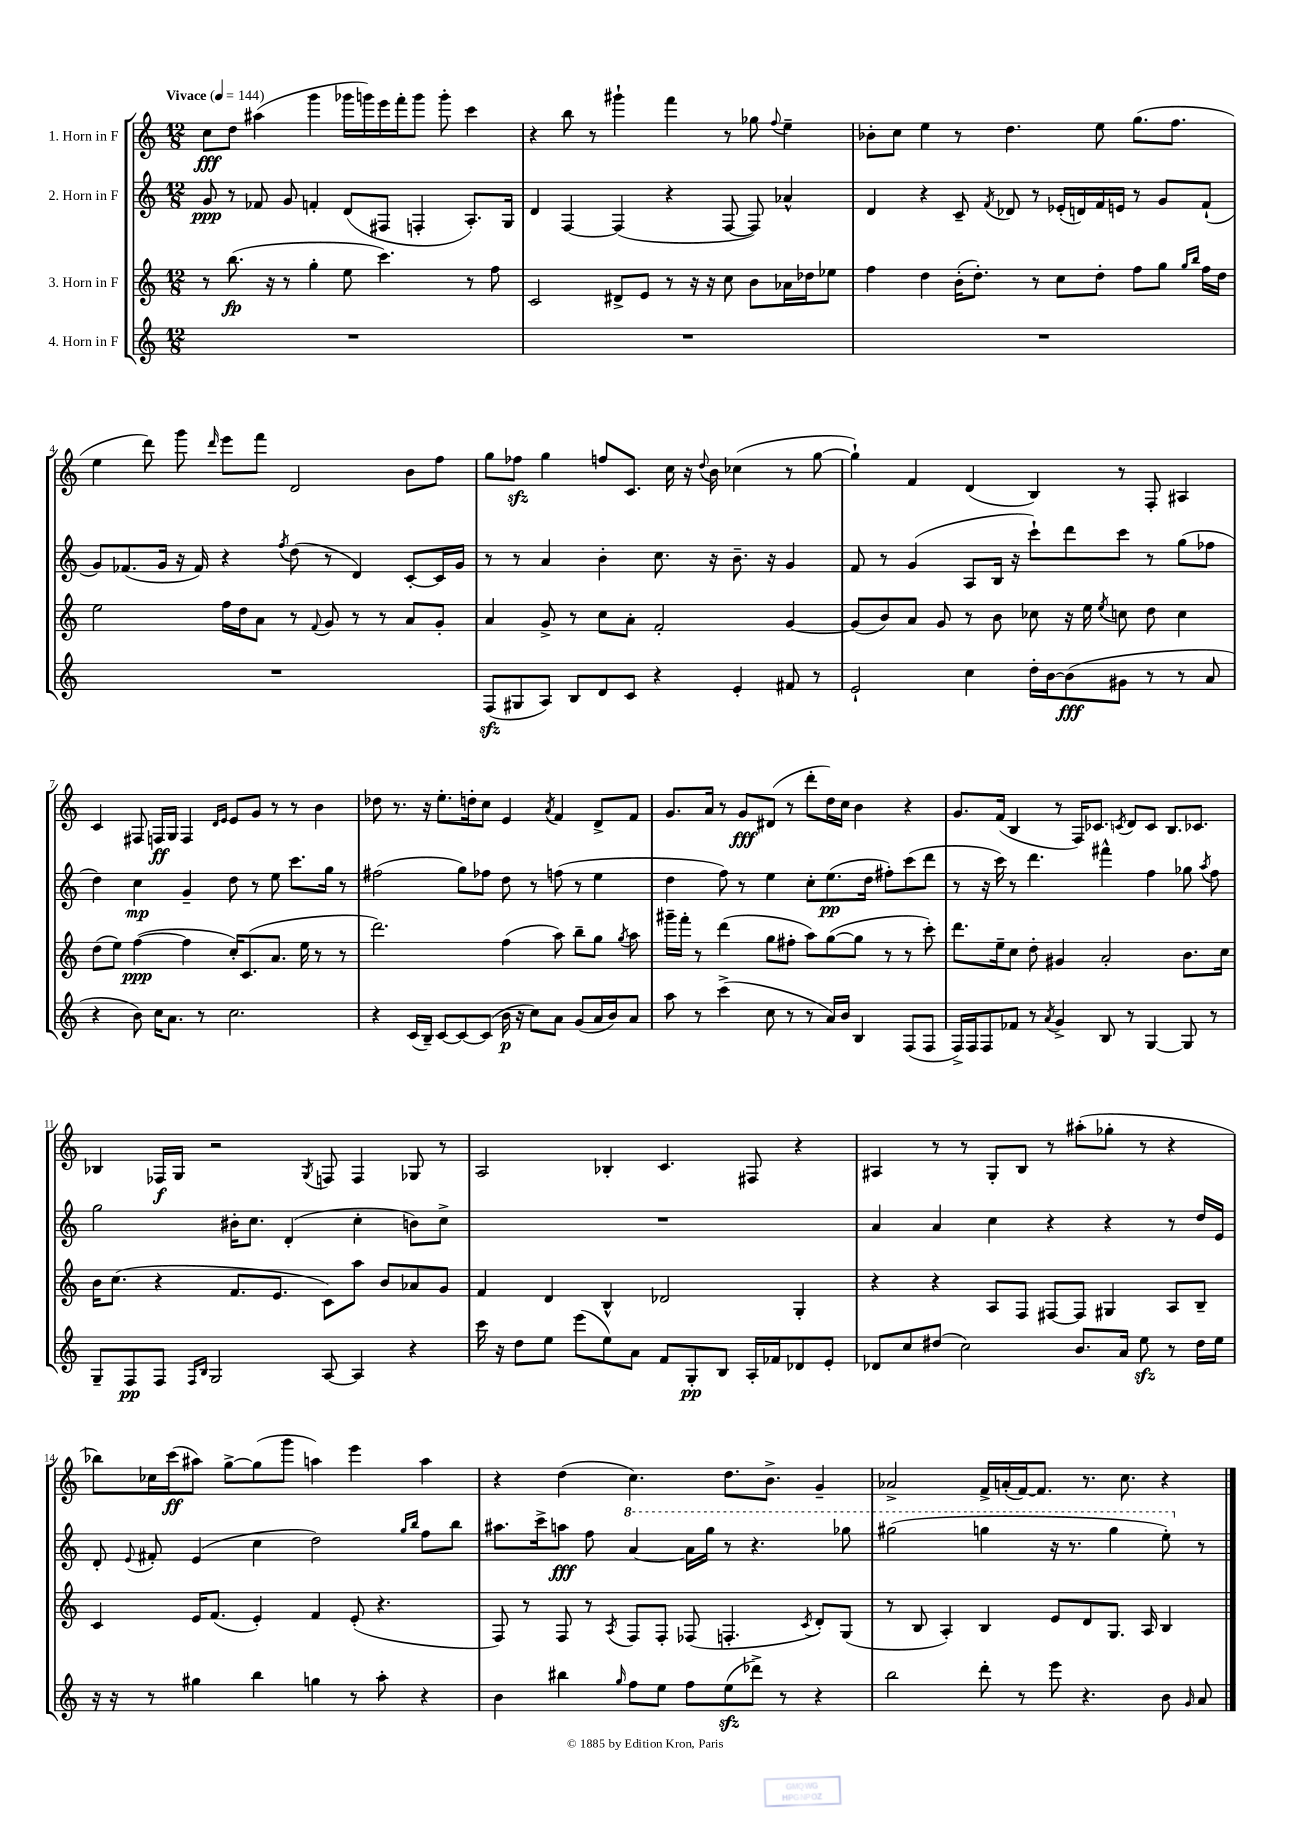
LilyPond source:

<<
\new StaffGroup <<
\new Staff = "s0" \with { instrumentName = "1. Horn in F" } {
    \clef treble \key c \major \numericTimeSignature \time 12/8 \tempo "Vivace" 4 = 144
    \autoBeamOff c''8[\fff d''8] ais''4( g'''4 ges'''16[ g'''16) e'''16 f'''16-. g'''8] g'''8-. c'''4 |
    r4 b''8 r8 gis'''4-! f'''4 r8 ges''8 \appoggiatura { f''8 } e''4-- |
    bes'8[-. c''8] e''4 r8 d''4. e''8 g''8.[( f''8.] |
    e''4 d'''8) g'''8 \grace { d'''16 } e'''8[ f'''8] d'2 b'8[ f''8] |
    g''8[ fes''8]\sfz g''4 f''8[ c'8.] c''16 r16 \appoggiatura { d''8 } b'16 ces''4( r8 g''8~ |
    g''4-!) f'4 d'4( b4) r8 f8-. ais4 |
    c'4 fis8 f16[\ff g16] f4 \grace { d'16[ e'16] } e'8[ g'8] r8 r8 b'4 |
    des''8 r8. r16 e''8.[-. d''16-. c''8] e'4 \acciaccatura { a'8 } f'4 d'8[-> f'8] |
    g'8.[ a'16] r8 g'8[\fff dis'8]( r8 d'''8[-. d''16) c''16] b'4 r4 |
    g'8.[ f'16]( b4 r8 f16[) ces'8.] \acciaccatura { c'8 } d'8[ c'8] b8.[ ces'8.] |
    bes4 fes16[\f g16] r2 \acciaccatura { g8 } f8 f4 ges8 r8 |
    a2 bes4-. c'4. fis8 r4 |
    ais4 r8 r8 g8[-. b8] r8 ais''8[-.( ges''8]-. r8 r4 |
    bes''8[) ces''16 c'''16\ff( ais''8]) g''8[~-> g''8( g'''8] a''4) e'''4 a''4 |
    r4 d''4( c''4.) d''8.[ b'8.]-> g'4-- |
    aes'2-> f'16[-> a'16-.( f'16~) f'8.] r8. c''8. r4 \bar "|." |
}
\new Staff = "s1" \with { instrumentName = "2. Horn in F" } {
    \clef treble \key c \major \numericTimeSignature \time 12/8
    \autoBeamOff g'8\ppp r8 fes'8 g'8 f'4-. d'8[( fis8] f4-. a8.[-.) g16] |
    d'4 f4~ f4( r4 f8~ f8) aes'4-^ |
    d'4 r4 c'8-- \acciaccatura { f'8 } des'8 r8 ees'16[-.( d'16) f'16 e'16] r8 g'8[ f'8]-!( |
    g'8[) fes'8.( g'16] r16 fes'16) r4 \acciaccatura { f''8 } d''8( r8 d'4) c'8[~-. c'16 g'16] |
    r8 r8 a'4 b'4-. c''8. r16 b'8.-- r16 g'4 |
    f'8 r8 g'4( a8[ b16] r16 c'''8[-!) d'''8 c'''8] r8 g''8[( fes''8] |
    d''4) c''4\mp g'4-- d''8 r8 e''8 c'''8.[ g''16] r8 |
    fis''2( g''8[) fes''8] d''8 r8 f''8( r8 e''4 |
    d''4 f''8) r8 e''4 c''8[-. e''8.\pp( d''16] fis''8[-.) c'''8( d'''8] |
    r8 r16 c'''16) r8 d'''4. fis'''4-^ f''4 ges''8 \acciaccatura { a''8 } f''8 |
    g''2 bis'16[-. c''8.] d'4-.( c''4-. b'8[) c''8]-> |
    R1. |
    a'4 a'4 c''4 r4 r4 r8 d''16[ e'16] |
    d'8-. \appoggiatura { e'8 } fis'8-. e'4( c''4 d''2) \grace { g''16[ b''16] } f''8[ b''8] |
    ais''8.[ c'''16-> a''8]\fff f''8 \ottava #1 a''4~ a''16[ g'''16] r8 r4. ges'''8 |
    gis'''2( g'''4 r16 r8. g'''4 e'''8-.) \ottava #0 r8 \bar "|." |
}
\new Staff = "s2" \with { instrumentName = "3. Horn in F" } {
    \clef treble \key c \major \numericTimeSignature \time 12/8
    \autoBeamOff r8 b''8.\fp( r16 r8 g''4-. e''8 c'''4.) r8 f''8 |
    c'2 dis'8[-> e'8] r8 r16 r16 c''8 b'8[ aes'16 des''16 ees''8] |
    f''4 d''4 b'16[-.( d''8.]-.) r8 c''8[ d''8]-. f''8[ g''8] \grace { g''16[ b''16] } f''16[ d''16] |
    e''2 f''16[ d''16 a'8] r8 \appoggiatura { f'8 } g'8 r8 r8 a'8[ g'8]-. |
    a'4 g'8-> r8 c''8[ a'8]-. f'2-. g'4~ |
    g'8[( b'8) a'8] g'8 r8 b'8 ces''8 r16 e''16 \acciaccatura { e''8 } c''8 d''8 c''4 |
    d''8[( e''8]) f''4~\ppp( f''4 c''16[-.) c'8.( a'8.] e''16 r8 r8 |
    d'''2.) f''4( a''8) b''8[-- g''8] \acciaccatura { g''8 } a''8 |
    gis'''16[-- f'''16]-. r8 d'''4( g''8[ fis''8]-. a''8[) g''8~( g''8] r8 r8 c'''8-.) |
    d'''8.[ e''16-- c''8] d''8-. gis'4 a'2-. b'8.[ c''16] |
    b'16[ c''8.]( r4 f'8.[ e'8.] c'8[) a''8] b'8[ aes'8 g'8] |
    f'4 d'4 b4-^ des'2 g4-. |
    r4 r4 a8[ f8] fis8[~ fis8] gis4 a8[ b8]-- |
    c'4 e'16[ f'8.]( e'4-.) f'4 e'8-.( r4. |
    f8) r8 f8 r8 \acciaccatura { a8 } f8[ f8]-. fes8( f4.-. \acciaccatura { c'8 } d'8[-.) g8]( |
    r8 b8 a4-.) b4 e'8[ d'8 g8.] a16 b4 \bar "|." |
}
\new Staff = "s3" \with { instrumentName = "4. Horn in F" } {
    \clef treble \key c \major \numericTimeSignature \time 12/8
    \autoBeamOff R1. |
    R1. |
    R1. |
    R1. |
    f8[\sfz( gis8 a8]) b8[ d'8 c'8] r4 e'4-. fis'8 r8 |
    e'2-! c''4 d''16[-. b'16~ b'8\fff( gis'8] r8 r8 a'8 |
    r4 b'8) c''16[ a'8.] r8 c''2. |
    r4 c'16[( b16]--) c'8[~ c'8~ c'8]( b'16\p r16 c''8[) a'8] g'8[( a'16 b'16) a'8] |
    a''8 r8 c'''4->( c''8 r8 r8 a'16[) b'16] b4 f8[( f8] |
    f16[->) f16 f8 fes'8] r8 \acciaccatura { a'8 } g'4-> b8 r8 g4~ g8 r8 |
    g8[-- f8\pp f8] \grace { f16[ b16] } g2 a8~ a4 r4 |
    c'''16 r16 d''8[ e''8] e'''8[( e''8) a'8] f'8[ g8-.\pp b8] a16[-. fes'16 des'8 e'8]-. |
    des'8[ c''8 dis''8]( c''2) b'8.[ a'16] e''8\sfz r8 dis''16[ e''16] |
    r16 r16 r8 gis''4 b''4 g''4 r8 a''8-. r4 |
    b'4 bis''4 \grace { g''16 } f''8[ e''8] f''8[ e''8\sfz( des'''8]->) r8 r4 |
    b''2 d'''8-. r8 e'''8 r4. b'8 \grace { g'16 } a'8 \bar "|." |
}
>>
>>
